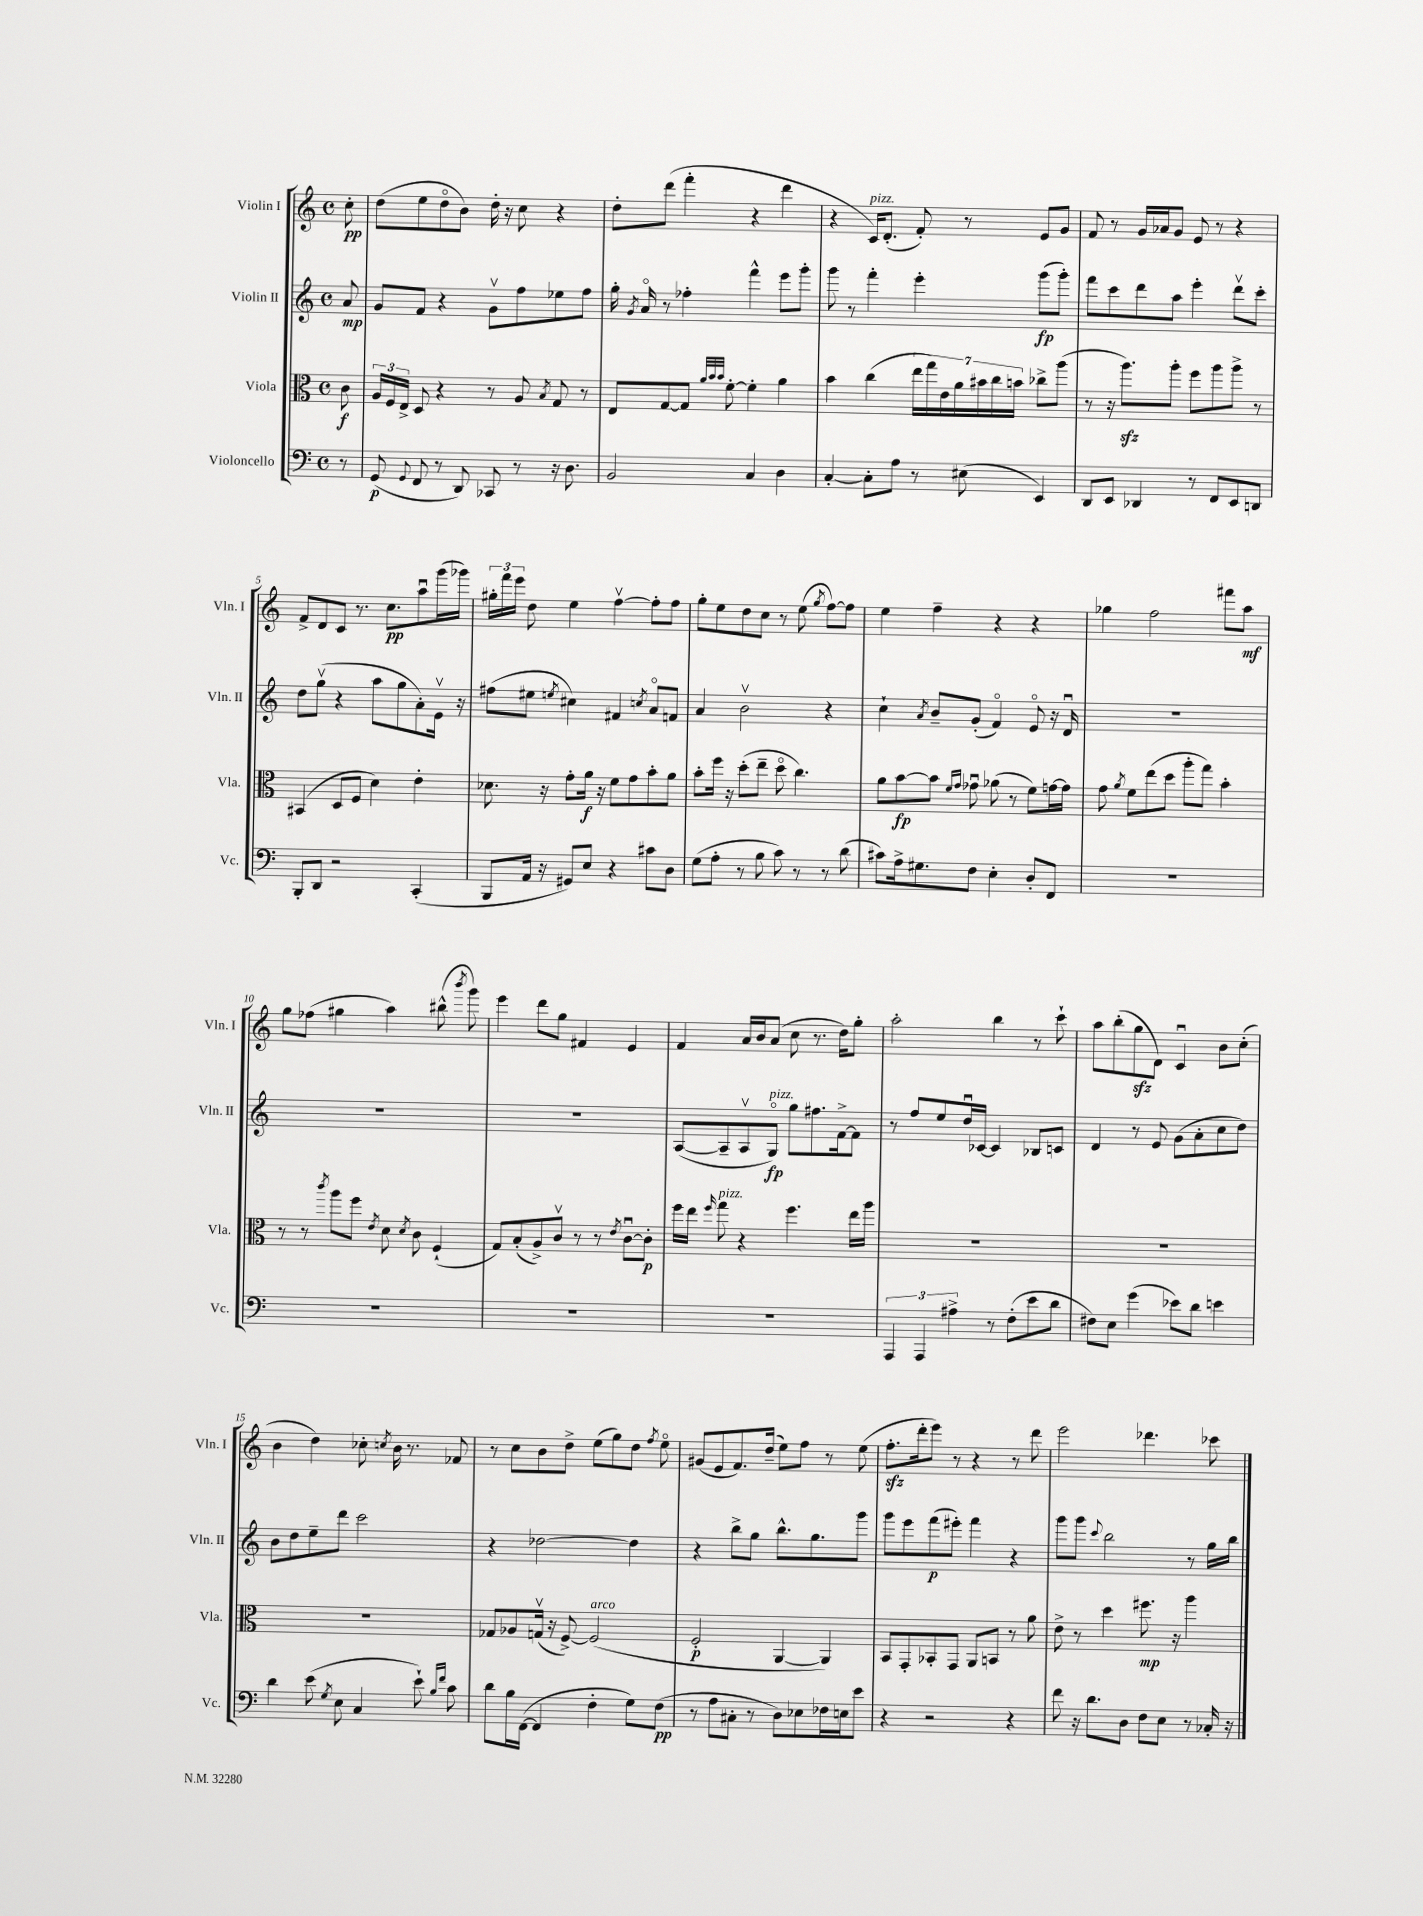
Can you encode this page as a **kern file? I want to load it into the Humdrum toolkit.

**kern	**kern	**kern	**kern
*staff4	*staff3	*staff2	*staff1
*clefF4	*clefC3	*clefG2	*clefG2
*k[]	*k[]	*k[]	*k[]
*M4/4	*M4/4	*M4/4	*M4/4
*met(c)	*met(c)	*met(c)	*met(c)
8r	8c	8a	8cc'
=	=	=	=
(8GG	24A	8g	(8dd
.	24F	.	.
.	24E^	.	.
8qqGG	.	.	.
8FF	8D	8f	8ee
8r	4r	4r	8ddo
8DD)	.	.	8b)
8CC-	8r	8gv	16dd'
.	.	.	16r
8r	8A	8ff	8cc
.	8qB	.	.
16r	8G	8ee-	4r
8.D	.	.	.
.	8r	8ff	.
=	=	=	=
2BB	8E	16gg'	8dd'
.	.	8qg	.
.	.	16ao	.
.	[8G	8r	(8ddd
.	8G]	4ff-'	4fff'
.	32qqa	.	.
.	32qqb	.	.
.	32qqb	.	.
.	[8f'	.	.
4C	4f']	4fff^^	4r
4D	4a	8eee	4ddd
.	.	8ggg'	.
=	=	=	=
[4C'	4b	8ggg	4r
.	.	8r	.
8C']	(4cc	4fff'	16c)
.	.	.	(8.d'
8A	.	.	.
8r	28ee	4eee'	8f')
.	28gg)	.	.
.	28e	.	.
.	28a	.	.
(8E#	.	.	8r
.	28b#	.	.
.	28cc	.	.
.	28b	.	.
4EE)	8cc-^	(8ggg	8e
.	(8aa	8ggg')	8g
=	=	=	=
8DD	8r	8fff	8f
8EE	16r	8ccc	8r
.	8.aa)	.	.
4DD-	.	8ddd	16g
.	.	.	16a-
.	8aa'	8aa	8g
8r	8ff	4eee'	8e
8FF	8aa	.	8r
8EE	8aa^	8dddv	4r
8DD	8r	8ccc'	.
=	=	=	=
8BBB'	(4BB#	8dd	8f^
8DD	.	(8ggv	8d
2r	8D	4r	8c
.	8F	.	8.r
.	4d)	8aa	.
.	.	.	8.cc
.	.	8gg	.
(4CC'	4e'	8a')	8aau
.	.	16ev	(16ggg
.	.	16r	16ggg-)
=	=	=	=
8BBB	8.d-	(8ff#	24gg#'
.	.	.	24fff
.	.	.	24eee
16AA	.	8ee#	8dd
16r	16r	.	.
.	.	8qee	.
8GG#)	8g'	4cc#)	4ee
8E	16a	.	.
.	16r	.	.
4r	8f	4f#	[4ffv
.	8g	.	.
.	.	8qcc	.
8c#	8b'	8ao	8ff']
8D	8a	8f	8ff
=	=	=	=
(8G	8b'	4a	8gg'
8A'	16ff	.	8ee
.	16r	.	.
8r	(8dd'	2bv	8dd
8B	8ee~	.	8cc
8c)	8ddo	.	8r
8r	4.cc)	.	(8ee
.	.	.	8qgg
8r	.	4r	[8ff)
(8d	.	.	8ff]
=	=	=	=
8c#)	8a	4cc`	4ee
16A^	[8b	.	.
8.G#	.	.	.
.	.	8qa	.
.	8b]	8b~	4ff~
.	16qqf	.	.
.	16qqg	.	.
8F	8g-u	(8g'	.
4E'	(8a-	4fo)	4r
.	8r	.	.
8D'	8f)	8eo	4r
8FF	[16g	16r	.
.	16g]	16du	.
=	=	=	=
1r	8g	1r	4gg-
.	8qa	.	.
.	8f	.	.
.	(8ee	.	2ff
.	8dd	.	.
.	8aa'	.	.
.	8gg)	.	.
.	4b'	.	8fff#
.	.	.	8aa
=	=	=	=
1r	8r	1r	8gg
.	8r	.	(8ff-
.	8qccc	.	.
.	8aa	.	4gg#
.	8ff	.	.
.	8qe	.	.
.	8d	.	4aa)
.	8qd	.	.
.	8c	.	.
.	(4F`	.	(8bb#^^
.	.	.	8qbbb
.	.	.	8ggg)
=	=	=	=
1r	8G)	1r	4eee
.	(8B'	.	.
.	8A^)	.	8ddd
.	8cv	.	8gg
.	8r	.	4f#
.	8r	.	.
.	8qe	.	.
.	[8cu	.	4e
.	8c']	.	.
=	=	=	=
1r	16ff	([8A	4f
.	16ee	.	.
.	16qqff	.	.
.	8gg	8A~]	.
.	4r	8Av	16a
.	.	.	16b
.	.	8Go)	(8a
.	4.ff	8gg	8cc
.	.	8.ff#	8.r
.	.	[16f^	16dd)
.	16ee	8f]	8gg'
.	16aa	.	.
=	=	=	=
6AAA	1r	8r	2aa'
.	.	8ff	.
6AAA	.	.	.
.	.	8ee	.
6A#^	.	.	.
.	.	16ddu	.
.	.	[16c-	.
8r	.	4c-]	4bb
(8F'	.	.	.
8e	.	8B-	8r
8d	.	8c	8ccc`
=	=	=	=
8F#)	1r	4d	8aa
8E	.	.	(8bb'
(4g	.	8r	8gg
.	.	8e	8d)
8e-)	.	(8g	4cu
8d	.	8a'	.
4e	.	8cc	8b
.	.	8dd)	(8cc'
=	=	=	=
4d	1r	8b	4b
.	.	8dd	.
(8e	.	8ee~	4dd)
8qG	.	.	.
8E	.	8ddd	.
4C	.	2ccc	8cc-'
.	.	.	8qcc
.	.	.	16b
.	.	.	8.r
8e`)	.	.	.
16qqB	.	.	.
16qqf	.	.	.
8c	.	.	8f-
=	=	=	=
8d	8G-	4r	8r
16B	8A-	.	8cc
([16FF	.	.	.
4FF]	(16Gv	[2dd-	8b
.	16r	.	.
.	[8F^)	.	8dd^
4F'	(2F]	.	(8ee
.	.	.	8gg)
8G)	.	4dd-]	8dd
.	.	.	8qff
(8F	.	.	8eeo
=	=	=	=
8r	2F'	4r	(8g#
8A	.	.	8e
8C#'	.	8bb^	8.f)
8r	.	8gg	.
.	.	.	(16dd~
8D)	[4AA	8.bb^^	8ee)
8E-	.	.	8ff
.	.	8.gg	.
16F-	4AA])	.	8r
16E	.	.	.
8e	.	8ggg	(8ee
=	=	=	=
4r	8BB	8ggg	8.ff'
.	8GG'	8eee	.
.	.	.	16ddd'
2r	8BB-'	(8fff	8eee)
.	8GG	8eee#')	8r
.	8AA	4fff	4r
.	8BB	.	.
4r	8r	4r	8r
.	8a	.	8ddd
=	=	=	=
8f	8e^	8ggg	2eee
16r	8r	8ggg	.
8.d	.	.	.
.	.	8qqccc	.
.	4dd	2bb	.
8D	.	.	.
8F	8.ff#	.	4.ddd-
8E	.	.	.
.	16r	.	.
8r	4aa	8r	.
16C-'	.	16gg	8ccc-
16r	.	16bb	.
==	==	==	==
*-	*-	*-	*-
